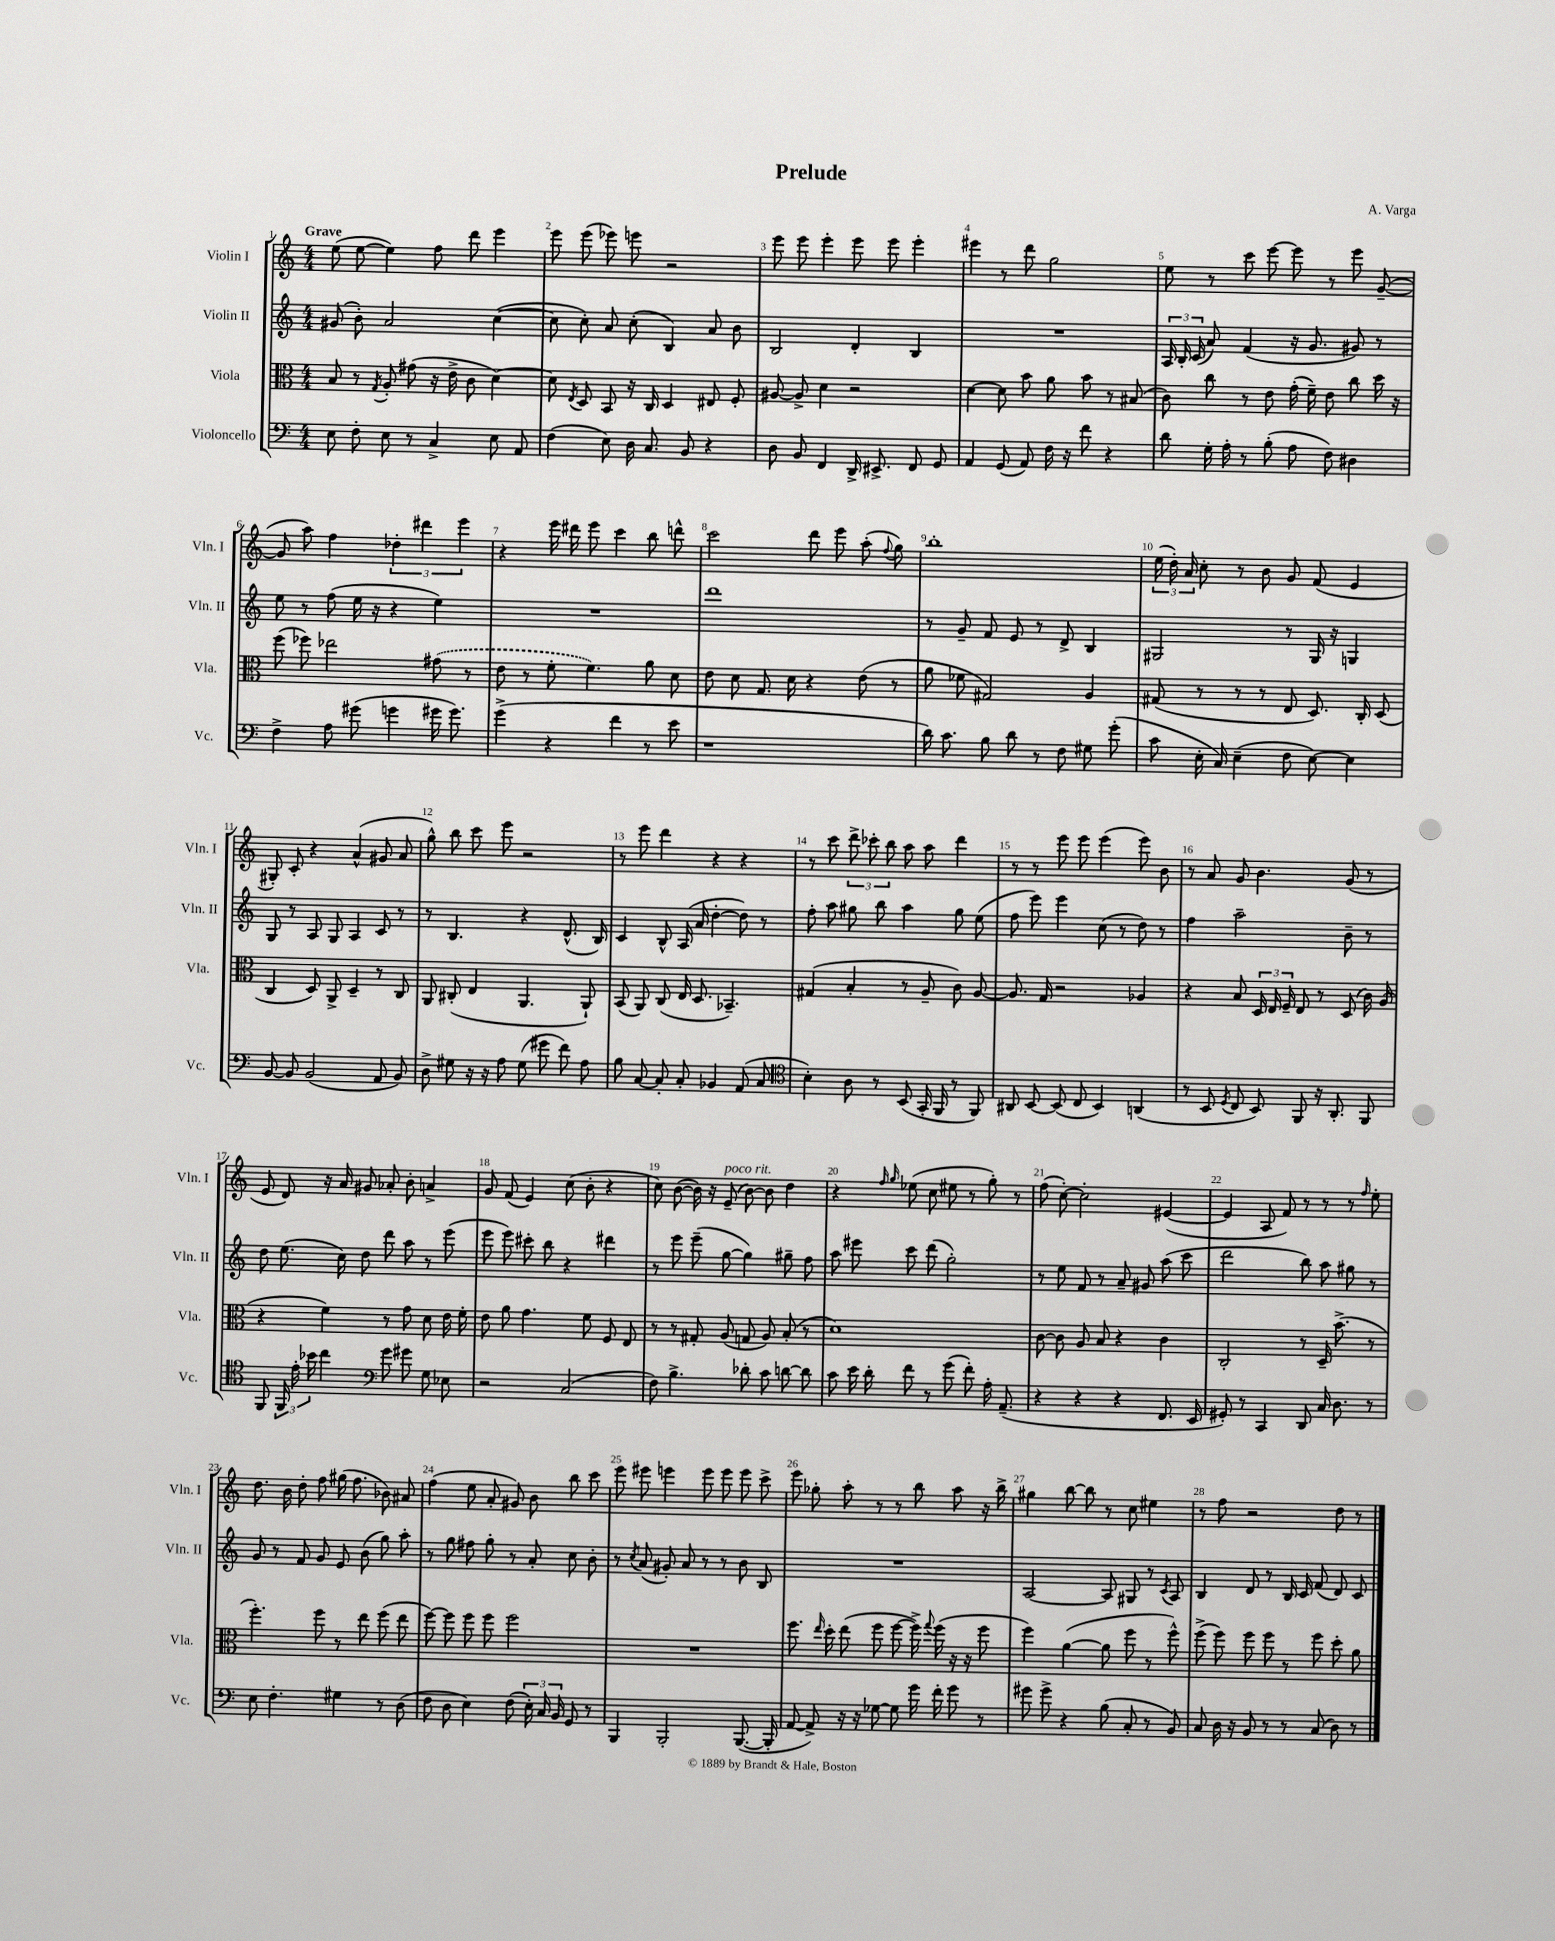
\header { title = "Prelude" composer = "A. Varga" }
<<
\new StaffGroup <<
\new Staff = "s0" \with { instrumentName = "Violin I" shortInstrumentName = "Vln. I" } {
    \clef treble \key c \major \numericTimeSignature \time 4/4 \tempo "Grave"
    \autoBeamOff e''8( e''8~ e''4) f''8 d'''8 e'''4 |
    e'''8 e'''8( ees'''8) e'''8 r2 |
    e'''8 e'''8 e'''4-. e'''8 e'''8 e'''4-. |
    eis'''4 r8 d'''8 g''2 |
    e''8 r8 c'''8 e'''8~ e'''8 r8 e'''8 g'8~--( |
    g'8 a''8) f''4 \tuplet 3/2 { des''4-. dis'''4 e'''4 } |
    r4 e'''16 dis'''16 e'''8 c'''4 b''8 d'''8-^ |
    c'''2 d'''8 e'''8 a''8-.( \appoggiatura { f''8 } g''8) |
    b''1-. |
    \tuplet 3/2 { e''16( d''16-.) a'16 } c''8-. r8 b'8 g'8 f'8( e'4 |
    gis8-.) c'8-. r4 a'4-^( gis'8 a'8 |
    g''8-^) b''8 c'''8 e'''8 r2 |
    r8 e'''8 d'''4 r4 r4 |
    r8 c'''8 \tuplet 3/2 { d'''8-> ces'''8-. b''8 } a''8 a''8 d'''4 |
    r8 r8 e'''8 e'''8 e'''4( e'''8) b'8 |
    r8 a'8 g'8 b'4. g'8( r8 |
    e'8 d'8) r16 a'16 gis'8 aes'8-. b'8-. a'4-> |
    g'8 f'8( e'4) c''8( b'8-. r4 |
    c''8) b'8~( b'16) r16 e'8--^\markup { \italic "poco rit." }( b'8~) b'8 d''4 |
    r4 \grace { f''16 g''16 } ees''8( c''8 eis''8 r8 g''8-.) r8 |
    f''8( c''8~-.) c''2-. eis'4~( |
    eis'4 a8 f'8) r8 r8 r8 \grace { f''16 } e''8-. |
    d''8. b'16 d''8-. f''8 gis''16( f''8. bes'8) ais'8 |
    f''4( e''8 a'8-. gis'8) b'8 b''8 c'''8 |
    e'''8 eis'''8 e'''4 e'''8 e'''8 e'''8 c'''8-> |
    e'''8 ges''8-. a''8-. r8 r8 b''8 a''8 r16 b''16-> |
    gis''4 b''8~ b''8 r8 c''8 eis''4 |
    r8 f''8 r2 d''8 r8 \bar "|." |
}
\new Staff = "s1" \with { instrumentName = "Violin II" shortInstrumentName = "Vln. II" } {
    \clef treble \key c \major \numericTimeSignature \time 4/4
    \autoBeamOff gis'8( b'8-.) a'2 c''4~( |
    c''8 c''8-.) a'8 c''8-.( b4) a'8 b'8 |
    b2 d'4-. b4 |
    R1 |
    \tuplet 3/2 { a16 b16-. c'16( } a'8) f'4( r16 g'8. gis'8) r8 |
    e''8 r8 f''8( e''16 r16 r4 e''4) |
    R1 |
    d'''1 |
    r8 g'8-- f'8 e'8 r8 d'8-> b4 |
    gis2 r8 gis16 r16 g4 |
    g8 r8 a8 g8 a4 c'8 r8 |
    r8 b4. r4 d'8.-^( b16) |
    c'4 b8-^ a16( a'16 d''4~-. d''8) r8 |
    f''8-. a''8 gis''8 b''8 a''4 gis''8 e''8( |
    f''8 e'''8) e'''4 c''8( r8 d''8) r8 |
    f''4 a''2-- b'8-- r8 |
    d''8 e''8.( c''16) d''8 d'''8 a''8 r8 e'''8( |
    e'''8 e'''8) cis'''8-. b''8 r4 dis'''4 |
    r8 e'''8 e'''8--( g''8~ g''4) gis''8-- f''8 |
    a''8 eis'''8 c'''8 d'''8( g''2-.) |
    r8 e''8 f'8 r8 a'8-- gis'8 a''8( c'''8 |
    d'''2 b''8) a''8 gis''8 r8 |
    g'8 r8 f'8 g'8 e'8 b'8( g''8) a''8-. |
    r8 g''8 fis''8 g''8-. r8 a'8-. c''8 b'8-. |
    r8 \acciaccatura { c''8 } a'8( gis'8-.) a'8 r8 r8 b'8 b8 |
    R1 |
    a2~ a8 gis8 r8 \acciaccatura { c'8 } a8 |
    b4 d'8 r8 b16 c'16 f'8( d'8) c'8 \bar "|." |
}
\new Staff = "s2" \with { instrumentName = "Viola" shortInstrumentName = "Vla." } {
    \clef alto \key c \major \numericTimeSignature \time 4/4
    \autoBeamOff b8 r8 \acciaccatura { g8 } a8-. gis'8( r16 e'16-> c'8 d'4~) |
    d'8 \acciaccatura { e8 } d8 b,8 r16 c16 d4 eis8 f8-. |
    ais8~ ais8-> d'4 r2 |
    d'4~ d'8 b'8 a'8 b'8 r8 bis8( |
    c'8) c''8 r8 e'8 g'16-.( f'16--) e'8 c''8 d''16 r16 |
    f''8( fes''8) ees''2 \once \slurDashed gis'8( r8 |
    e'8 r8 f'8-. f'4.) a'8 d'8 |
    e'8 d'8 g8. d'16 r4 e'8( r8 |
    a'8 fes'8 gis2) a4 |
    gis8( r8 r8 r8 e8 d8.) c16-. d8( |
    c4 d8) a,8-> d4-- r8 c8 |
    a,8 cis8-.( e4 a,4. a,8-!) |
    b,8( a,8) c8( e16 d8. bes,4.--) |
    gis4( b4-. r8 a8-- c'8) a8~ |
    a8. g16 r2 aes4 |
    r4 b8 \tuplet 3/2 { d16 e16 f16-- } e8 r8 d8( c'16) a16( |
    r4 f'4) r8 g'8 d'8 e'16 f'16-. |
    e'8 a'8 g'4. f'8 f8 e8 |
    r8 r8 gis8-. a8( g8 a8) b8-.( r8 |
    d'1) |
    c'8~ c'8 a8 b8 r4 c'4 |
    c2-. r8 d16-- b'8.->( r8 |
    f''4.-.) f''8 r8 e''8 f''8( e''8 |
    f''8~) f''8 f''8 f''8 f''2 |
    R1 |
    f''8. \grace { e''16 } d''16-. e''8( f''8 f''8~ f''16->) \appoggiatura { g''8 } f''16( r16 r16 f''8 |
    f''4) a'4~( a'8 f''8 r8 f''8-^) |
    f''8->( f''8) f''8 f''8 r8 f''8 d''8-. a'8 \bar "|." |
}
\new Staff = "s3" \with { instrumentName = "Violoncello" shortInstrumentName = "Vc." } {
    \clef bass \key c \major \numericTimeSignature \time 4/4
    \autoBeamOff e8 f8-. e8 r8 c4-> e8 a,8 |
    f4( e8) d16 c8. b,8 r4 |
    d8 b,8 f,4 d,16-> eis,8.-> f,8 g,8 |
    a,4 g,8( a,8) f16 r16 f'8 r4 |
    d'8 g16-. a16-. r8 b8-.( a8 f8) dis4 |
    f4-> a8 gis'8( g'4 gis'16 gis'8.) |
    g'4->( r4 f'4 r8 e'8 |
    r1 |
    d'16) c'8. b8 d'8 r8 f8 gis8 g'8-.( |
    c'8 e16-. c16) e4--( f8 e8~) e4 |
    b,8~ b,8 b,2( a,8 b,8) |
    d8-> gis8 r16 r16 a8 gis8( gis'8 f'8) a8 |
    b8 c8~ c8-. c8-. bes,4 a,8( c8 |
    \clef tenor b4-.) a8 r8 b,8( g,16-. f,16 r8 f,8) |
    ais,8 b,8~ b,8( c8 b,4) a,4( |
    r8 b,8 \acciaccatura { d8 } c8 b,8) f,8 r16 a,8.-. f,8 |
    f,8 \tuplet 3/2 { f,16 e'16-. bes'16 } c''4 \clef bass g'8 gis'8 g8 ees8 |
    r2 c2( |
    f8) b4.-> des'8-. c'8 d'8~ d'8 |
    c'8 e'16 d'16-. f'8 r8 g'8( f'8-.) a16-. a,8.--( |
    r4 r4 r4 f,8. e,16 |
    gis,8-.) r8 c,4 d,8 c16 d8. r8 |
    e8 f4.-. gis4 r8 d8( |
    f8 d8 e4) f8( \tuplet 3/2 { e16-.) c16 b,16 } g,8 r8 |
    b,,4 b,,2-. b,,8.~( b,,16-. |
    a,8~ a,8->) r16 r16 ges8~ ges8 g'16 f'16-. g'8 r8 |
    gis'8 gis'8-> r4 b8( c8-. r8 b,8) |
    c8 d16 r16 b,8 r8 r8 c8( d8) r8 \bar "|." |
}
>>
>>
\layout { \context { \Score \override BarNumber.break-visibility = ##(#f #t #t) barNumberVisibility = #all-bar-numbers-visible } }
